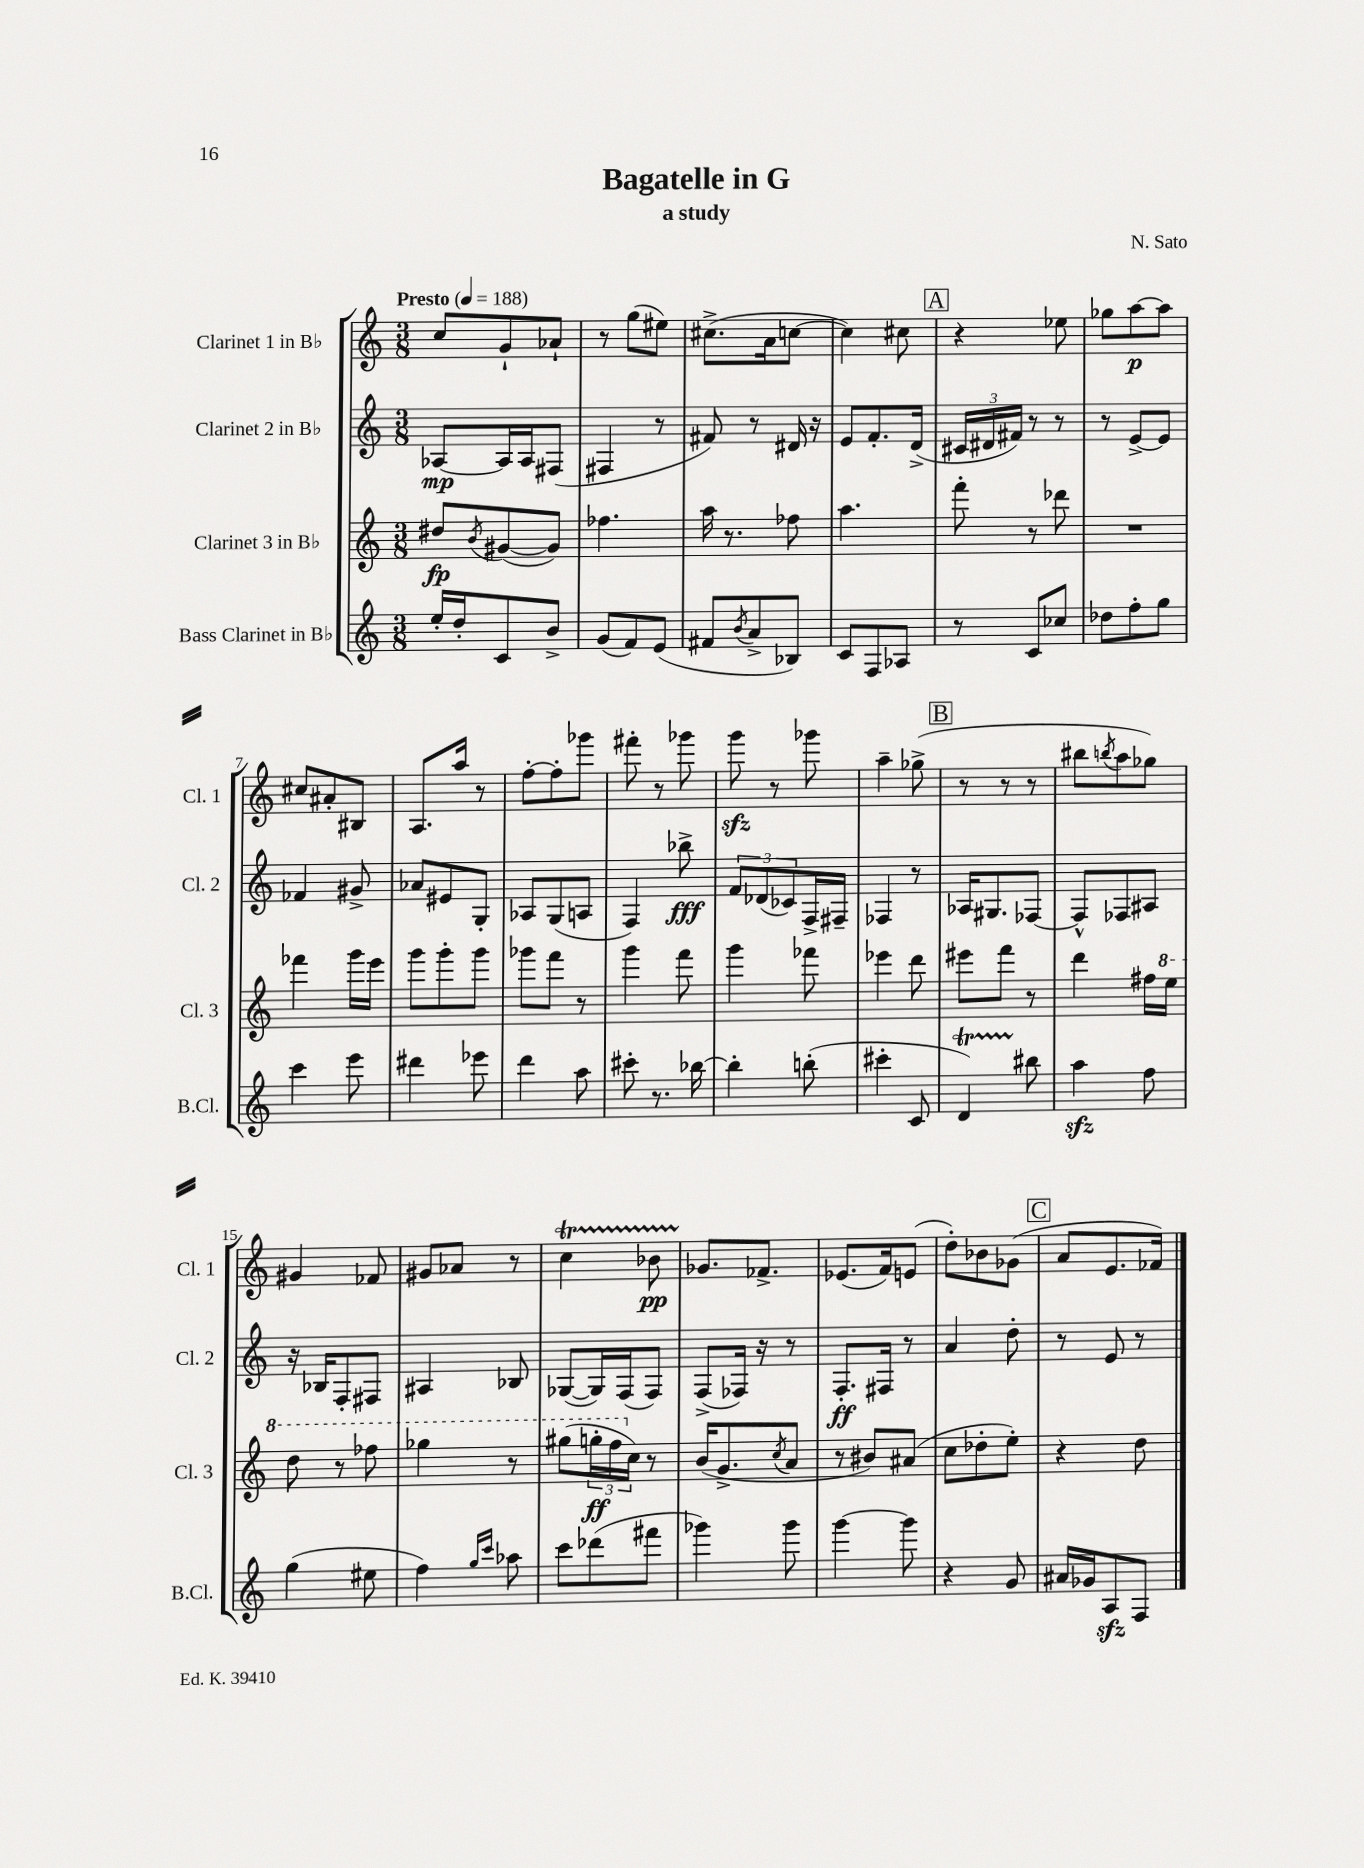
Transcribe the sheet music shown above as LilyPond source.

\header { title = "Bagatelle in G" composer = "N. Sato" subtitle = "a study" }
<<
\new StaffGroup <<
\new Staff = "s0" \with { instrumentName = "Clarinet 1 in Bb" shortInstrumentName = "Cl. 1" } {
    \clef treble \key c \major \numericTimeSignature \time 3/8 \tempo "Presto" 4 = 188
    c''8 g'8-! aes'8-! |
    r8 g''8( eis''8) |
    cis''8.->( a'16 c''8~ |
    c''4) cis''8 |
    \mark \markup { \box "A" } r4 ees''8 |
    ges''8 a''8~\p a''8 |
    cis''8 ais'8-. bis8 |
    a8. a''16 r8 |
    f''8~-. f''8-. ges'''8 |
    fis'''8-. r8 ges'''8 |
    g'''8\sfz r8 ges'''8 |
    a''4-- ges''8->( |
    \mark \markup { \box "B" } r8 r8 r8 |
    bis''8 \acciaccatura { b''8 } a''8 ges''8) |
    gis'4 fes'8 |
    gis'8 aes'8 r8 |
    c''4\startTrillSpan bes'8\pp |
    ges'8.\stopTrillSpan fes'8.-> |
    ees'8.( f'16) e'8( |
    d''8-.) bes'8 ges'8( |
    \mark \markup { \box "C" } a'8 e'8. fes'16) \bar "|." |
}
\new Staff = "s1" \with { instrumentName = "Clarinet 2 in Bb" shortInstrumentName = "Cl. 2" } {
    \clef treble \key c \major \numericTimeSignature \time 3/8
    aes8~\mp aes16 aes16 fis8( |
    fis4 r8 |
    fis'8) r8 dis'16 r16 |
    e'8 f'8.-. d'16->( |
    \mark \markup { \box "A" } \tuplet 3/2 { cis'16 dis'16 fis'16) } r8 r8 |
    r8 e'8~-> e'8 |
    fes'4 gis'8-> |
    aes'8 eis'8 g8-. |
    aes8 g8( a8 |
    f4) bes''8->\fff |
    \tuplet 3/2 { f'8 des'8( ces'8) } f16-> fis16-- |
    fes4 r8 |
    \mark \markup { \box "B" } aes16 gis8. fes8~ |
    fes8-^ fes8 ais8 |
    r16 bes16 f8-. fis8 |
    ais4 bes8 |
    ges8~( ges16) f16( f8) |
    f8->( fes16) r16 r8 |
    f8.-.\ff fis16 r8 |
    a'4 d''8-. |
    \mark \markup { \box "C" } r8 e'8 r8 \bar "|." |
}
\new Staff = "s2" \with { instrumentName = "Clarinet 3 in Bb" shortInstrumentName = "Cl. 3" } {
    \clef treble \key c \major \numericTimeSignature \time 3/8
    dis''8\fp \acciaccatura { b'8 } gis'8~( gis'8) |
    fes''4. |
    a''16 r8. fes''8 |
    a''4. |
    \mark \markup { \box "A" } f'''8-. r8 des'''8 |
    R4. |
    fes'''4 g'''16 e'''16 |
    g'''8 g'''8-. g'''8 |
    ges'''8 f'''8 r8 |
    g'''4 f'''8 |
    g'''4 fes'''8 |
    ees'''4 d'''8 |
    \mark \markup { \box "B" } eis'''8 f'''8 r8 |
    d'''4 fis''16 \ottava #1 e'''16 |
    d'''8 r8 fes'''8 |
    ges'''4 r8 |
    gis'''8( \tuplet 3/2 { g'''16-.\ff f'''16 \ottava #0 c''16) } r8 |
    b'16( g'8.-> \acciaccatura { c''8 } a'8 |
    r8 bis'8) ais'8( |
    c''8 des''8-. e''8-.) |
    \mark \markup { \box "C" } r4 d''8 \bar "|." |
}
\new Staff = "s3" \with { instrumentName = "Bass Clarinet in Bb" shortInstrumentName = "B.Cl." } {
    \clef treble \key c \major \numericTimeSignature \time 3/8
    e''16-. d''16-. c'8 b'8-> |
    g'8( f'8) e'8( |
    fis'8 \acciaccatura { b'8 } a'8-> bes8) |
    c'8 f8 aes8 |
    \mark \markup { \box "A" } r8 c'8 ces''8 |
    des''8 f''8-. g''8 |
    c'''4 e'''8 |
    dis'''4 ees'''8 |
    d'''4 a''8 |
    cis'''8-. r8. bes''16~ |
    bes''4-. b''8-.( |
    cis'''4-. c'8 |
    \mark \markup { \box "B" } d'4\startTrillSpan) bis''8\stopTrillSpan |
    a''4\sfz f''8 |
    g''4( eis''8 |
    f''4) \grace { g''16 c'''16 } aes''8 |
    c'''8 des'''8( fis'''8 |
    ges'''4) ges'''8 |
    g'''4~ g'''8 |
    r4 g'8 |
    \mark \markup { \box "C" } ais'16 ges'16 a8\sfz f8 \bar "|." |
}
>>
>>
